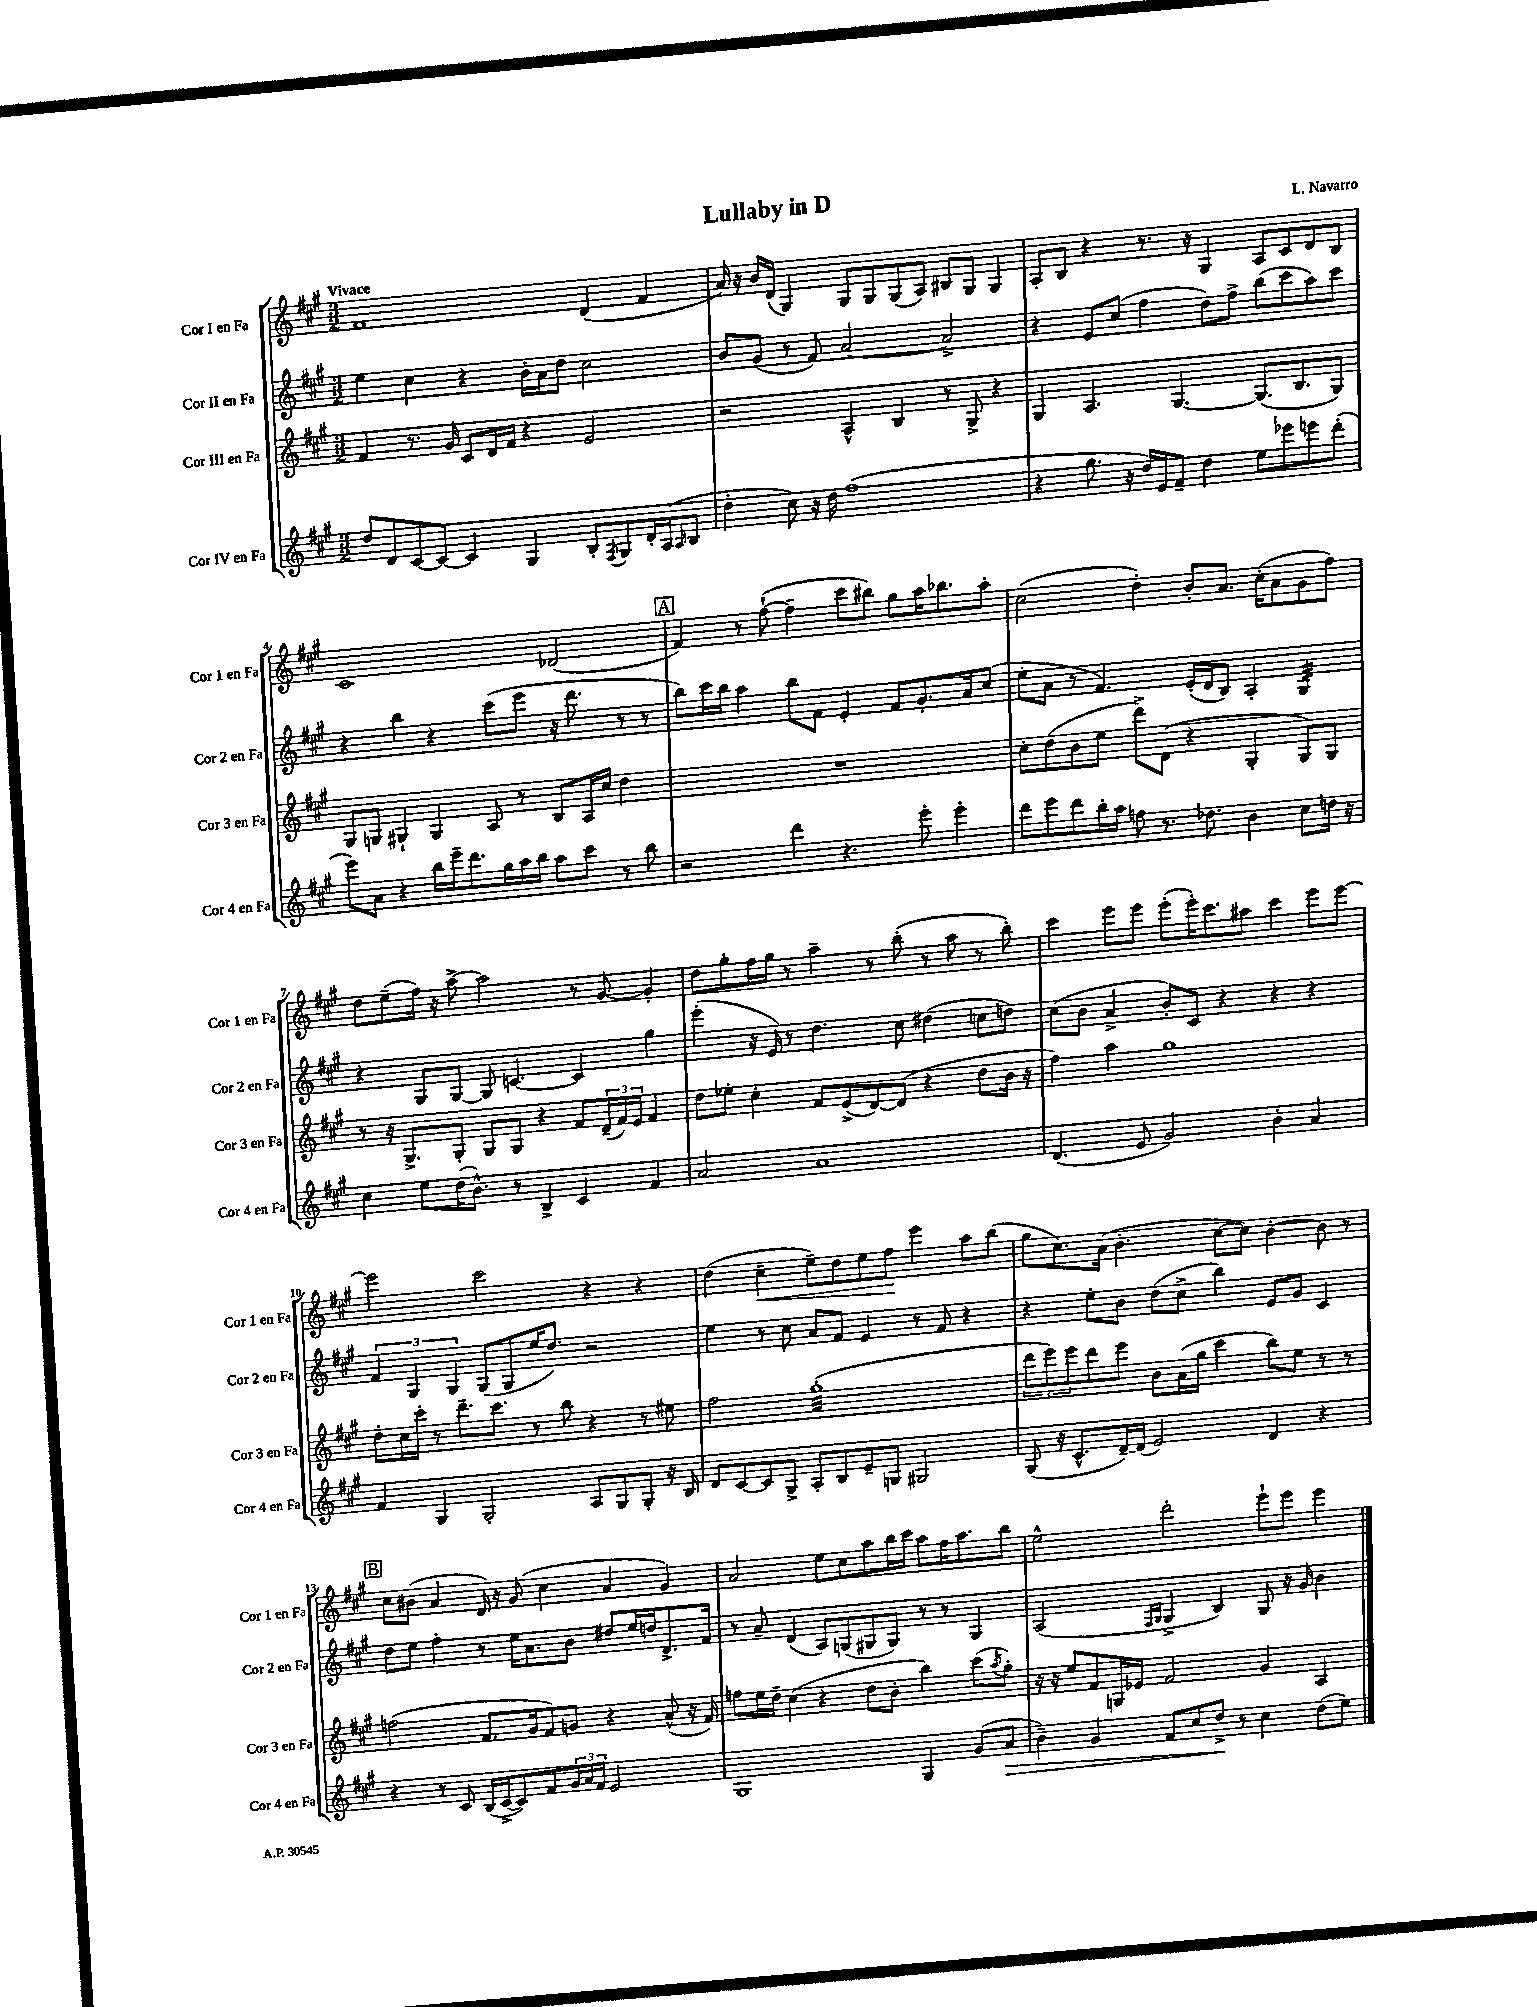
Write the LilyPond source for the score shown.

\header { title = "Lullaby in D" composer = "L. Navarro" }
<<
\new StaffGroup <<
\new Staff = "s0" \with { instrumentName = "Cor I en Fa" shortInstrumentName = "Cor 1 en Fa" } {
    \clef treble \key a \major \numericTimeSignature \time 3/2 \tempo "Vivace"
    fis'1 d'4( fis'4 |
    a'16) r16 b'16 d'16( gis4) gis8 gis8 gis8( a8) bis8 gis8 gis4 |
    a8-. b8 r4 r8. r16 gis4 a8 cis'8 d'8 b8 |
    cis'1 des'2( |
    \mark \markup { \box "A" } fis'4) r8 fis''8~-!( fis''4-- cis'''8 bis''8) gis''8 a''16 bes''8. a''8-. |
    cis''2( d''4-.) b'8-. a'8. cis''16-.( a'8 gis'8 fis''8) |
    d''8 e''8--( fis''16) r16 a''8~-> a''2 r8 gis'8~ gis'4-. |
    d''8 gis''8-. fis''16 gis''16 r8 a''4-- r8 b''8-.( r8 a''8 r8 b''8-.) |
    cis'''4 e'''8 e'''8 e'''8-.( e'''16-.) cis'''8. ais''8 cis'''4 e'''8 e'''8~ |
    e'''2 cis'''2 r4 r4 |
    d''4( cis''4--\< e''8--) d''8 e''8 fis''8\! e'''4 a''8 b''8( |
    gis''8 cis''8.) a'16( b'4.-. cis''8~ cis''8) b'4~-. b'8 r8 |
    \mark \markup { \box "B" } cis''8 bis'8( a'4 d'16) r16 gis'8( cis''4 a'4 gis'4) |
    a'2 e''8 cis''8 a''8 b''16 cis'''16 a''8 fis''16 a''8. b''8 |
    e''2-^ d'''2-. e'''8-! e'''8 e'''4 \bar "|." |
}
\new Staff = "s1" \with { instrumentName = "Cor II en Fa" shortInstrumentName = "Cor 2 en Fa" } {
    \clef treble \key a \major \numericTimeSignature \time 3/2
    e''4 cis''4 r4 b'16-. a'16 d''8 cis''2 |
    b'8 gis'8( r8 fis'8) a'2~ a'2-> |
    r4 e'8 cis''8( fis''4 d''8) fis''8-> b''8( cis'''8 a''8) cis'''8 |
    r4 b''4 r4 cis'''8( e'''8 r16 d'''8. r8 r8 |
    \mark \markup { \box "A" } b''8) cis'''16 b''16 a''4 b''8 fis'8 e'4-. fis'8 gis'8.-. a'16 cis''8( |
    e''8-. a'8 r8 fis'4.) e'16-.( d'16 b8) a4-. gis4:32 |
    r4 gis8 gis8~ gis8 c'4.~ c'4 gis''4 |
    e'''4-.( r16 e'16) r8 d''4. cis''8 dis''4( c''8 d''8) |
    cis''8( b'8 a'4-> b'8-.) cis'8 r4 r4 r4 |
    \tuplet 3/2 { fis'4 gis4 gis4 } gis8( gis8 e''16 d''8.) r2 |
    e''4 r8 cis''8 a'8 fis'8 e'4 r8 fis'8 r4 |
    r4 e''8-. b'8 d''8( cis''8-> b''4) e'8 gis'8 cis'4 |
    \mark \markup { \box "B" } d''8 e''8 fis''4-. r8 e''16 a'8. b'8 dis''8 e''16 d''16 d'8.-> fis'16 |
    r8 a'8-- d'4( a8) g8( gis8 gis8) r8 r8 gis4 |
    a2( \grace { fis16 gis16 } gis4-> b4) gis8 r16 gis'16 b'4 \bar "|." |
}
\new Staff = "s2" \with { instrumentName = "Cor III en Fa" shortInstrumentName = "Cor 3 en Fa" } {
    \clef treble \key a \major \numericTimeSignature \time 3/2
    fis'4 r8. gis'16 cis'8 d'16 fis'16 r4 e'2 |
    r2 a4-^ b4 r8 gis8-> r4 |
    gis4 a4. gis4.~ gis8.( b8. gis8) |
    gis8 g8 gis4-! gis4 a8 r8 b8 a16 cis''16 d''4 |
    \mark \markup { \box "A" } R1. |
    cis''8-. d''8( b'8 e''8 d'''8->) d'8( r4 gis4-. gis8) gis8 |
    r8 r16 gis8.-> gis8-. gis8 gis8 r4 fis'8 \tuplet 3/2 { d'16--( fis'16) e'16 } fis'4 |
    d''8 ees''8-. cis''4-. fis'8 e'8->( d'8~) d'8( r4 d''8 b'16 r16 |
    fis''4) a''4 gis''1 |
    d''8-. cis''16 cis'''16-. r8 d'''8.-- cis'''8. r8 b''8 r4 r8 eis''8 |
    fis''2 gis''1:32-.( |
    \tuplet 3/2 { d'''8 e'''8) e'''8 } d'''8 e'''8 b'8 a'16( gis''16 cis'''4 b''8) e''8 r8 r8 |
    \mark \markup { \box "B" } f''2( fis'8. gis'16 fis'8) g'8 r4 a'8-^( r16 fis'16) |
    f''8 e''16 d''16-- cis''4( r4 d''8 b'8-. b''4) cis'''8( \acciaccatura { a''8 } gis''8-.) |
    r16 r16 e''8 fis'8 g16 ees'16 fis'2 gis'4 a4 \bar "|." |
}
\new Staff = "s3" \with { instrumentName = "Cor IV en Fa" shortInstrumentName = "Cor 4 en Fa" } {
    \clef treble \key a \major \numericTimeSignature \time 3/2
    d''8 d'8 cis'8~ cis'8~ cis'4 gis4 b8-. \acciaccatura { fis8 } gis8 d'16-. a16( \grace { a16 } b8 |
    d''4-. cis''8) r16 d''16 fis''1( |
    r4 gis''8. r16 d''16) e'16 fis'8-- d''4 e''8 ees'''8 e'''8 d'''8-.( |
    e'''8) a'8 r4 b''16 e'''16-- d'''8. gis''16 a''16 b''16 a''8 cis'''8 r8 b''8 |
    \mark \markup { \box "A" } r2 d'''4 r4. e'''8-. e'''4-. |
    d'''8 e'''8 d'''8 b''16-. a''16 f''8 r8. des''8. b'4 cis''8 d''16 r16 |
    cis''4 e''8 d''16( b'8.-^) r8 b4-> cis'4 fis'4 |
    a'2 a'1 |
    d'4.( e'8 gis'2) b'4-. a'4 |
    fis'4 gis4 gis2-. a8 gis8 gis8-. r16 b16 |
    d'8 cis'8~ cis'8 gis8-> a8-. b8 e'8-- g8 gis2 |
    gis8( r16 cis'8.-^ d'16~--) d'16( e'2) d'4 r4 |
    \mark \markup { \box "B" } r4 r8 cis'8 b16( cis'16~-> cis'8) fis'8 \tuplet 3/2 { gis'16 a'16 fis'16 } e'2 |
    gis1 gis4 gis'8( a'8\> |
    b'4--) gis'4 fis'8 cis''8 d''8->\! r8 cis''4 d''8( e''8) \bar "|." |
}
>>
>>
